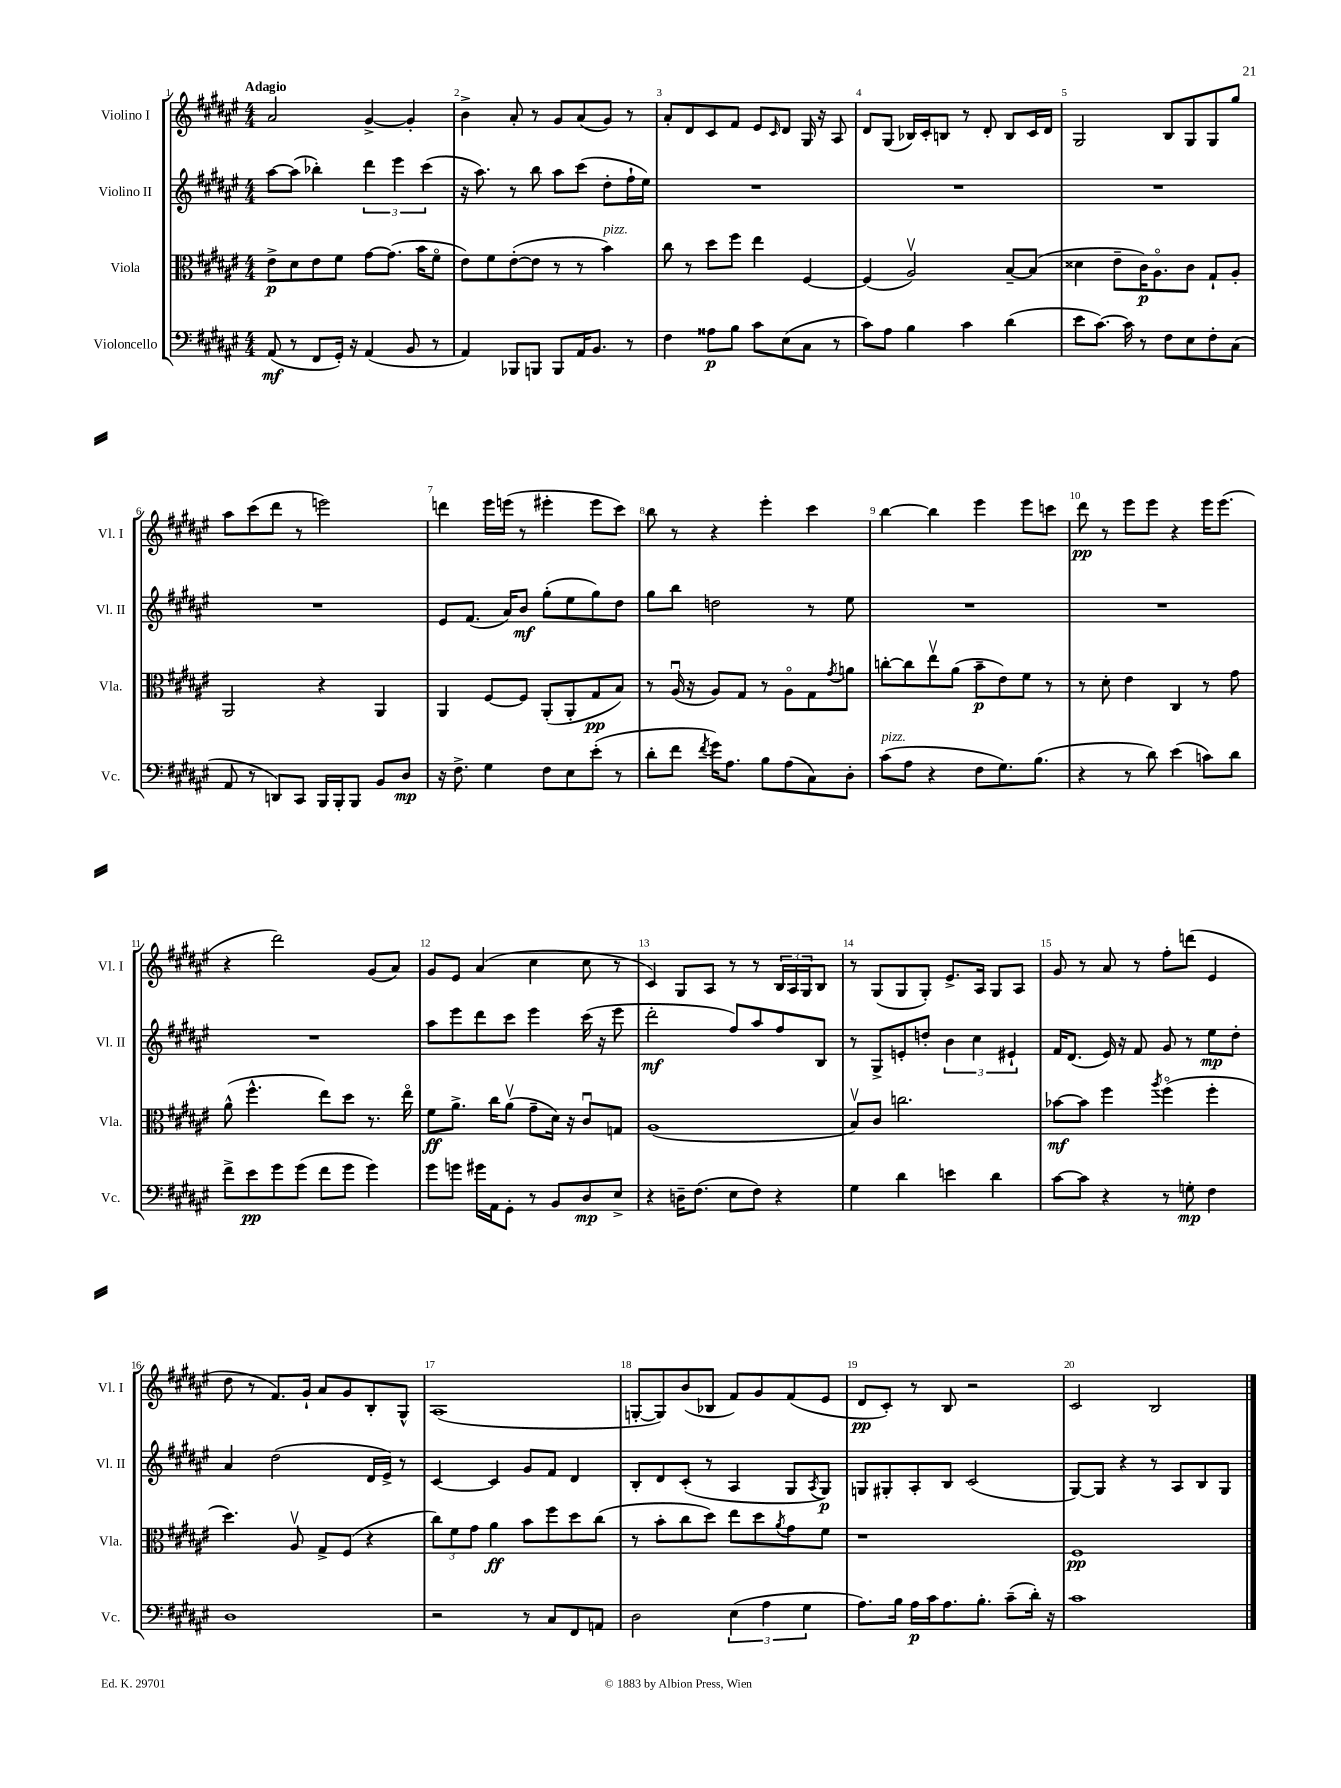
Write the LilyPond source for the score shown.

<<
\new StaffGroup <<
\new Staff = "s0" \with { instrumentName = "Violino I" shortInstrumentName = "Vl. I" } {
    \clef treble \key fis \major \numericTimeSignature \time 4/4 \tempo "Adagio"
    ais'2 gis'4~-> gis'4-. |
    b'4-> ais'8-. r8 gis'8 ais'8( gis'8) r8 |
    ais'8-. dis'8 cis'8 fis'8 eis'8 \grace { cis'16 } dis'8 gis16 r16 ais8 |
    dis'8 gis8( bes16) cis'16-. b8 r8 dis'8-. b8 cis'16 dis'16 |
    gis2 b8 gis8 gis8 gis''8 |
    ais''8 cis'''8( dis'''8 r8 e'''2) |
    d'''4 eis'''16 e'''16( r8 eis'''4-. eis'''8 cis'''8) |
    b''8 r8 r4 eis'''4-. cis'''4 |
    b''4~ b''4 eis'''4 eis'''8 c'''8 |
    dis'''8\pp r8 eis'''8 eis'''8 r4 eis'''16 eis'''8.( |
    r4 dis'''2) gis'8( ais'8) |
    gis'8 eis'8 ais'4( cis''4 cis''8 r8 |
    cis'4) gis8 ais8 r8 r8 \tuplet 3/2 { b16 ais16 gis16 } b8 |
    r8 gis8( gis8 gis8-.) eis'8.-> ais16 gis8 ais8 |
    gis'8 r8 ais'8 r8 fis''8-. d'''8( eis'4 |
    dis''8 r8 fis'8.) gis'16-! ais'8 gis'8 b8-. gis8-^ |
    ais1( |
    g8~-. g8) b'8( bes8 fis'8) gis'8 fis'8( eis'8 |
    dis'8\pp cis'8-.) r8 b8 r2 |
    cis'2 b2 \bar "|." |
}
\new Staff = "s1" \with { instrumentName = "Violino II" shortInstrumentName = "Vl. II" } {
    \clef treble \key fis \major \numericTimeSignature \time 4/4
    ais''8~ ais''8( bes''4-.) \tuplet 3/2 { dis'''4 eis'''4 cis'''4( } |
    r16 ais''8.) r8 b''8 ais''8 cis'''8( dis''8-. fis''16-! eis''16) |
    R1 |
    R1 |
    R1 |
    R1 |
    eis'8 fis'8.( ais'16) b'8\mf gis''8-.( eis''8 gis''8) dis''8 |
    gis''8 b''8 d''2 r8 eis''8 |
    R1 |
    R1 |
    R1 |
    ais''8 eis'''8 dis'''8 cis'''8 eis'''4 cis'''16( r16 eis'''8 |
    dis'''2-.\mf fis''8) ais''8 fis''8 b8 |
    r8 gis8-> e'8-. d''8-. \tuplet 3/2 { b'4 cis''4 eis'4-! } |
    fis'16 dis'8.( eis'16) r16 fis'8 gis'8 r8 eis''8\mp dis''8-. |
    ais'4 dis''2( dis'16 eis'16->) r8 |
    cis'4~ cis'4 gis'8 fis'8 dis'4 |
    b8-. dis'8 cis'8-.( r8 ais4 gis8 \acciaccatura { ais8 } gis8\p) |
    g8 gis8-. ais8-. b8 cis'2( |
    gis8~) gis8 r4 r8 ais8 b8 gis8 \bar "|." |
}
\new Staff = "s2" \with { instrumentName = "Viola" shortInstrumentName = "Vla." } {
    \clef alto \key fis \major \numericTimeSignature \time 4/4
    eis'8->\p dis'8 eis'8 fis'8 gis'8~ gis'8.( b'16 fis'8\flageolet |
    eis'8) fis'8 eis'8~-.( eis'8 r8 r8 b'4^\markup { \italic "pizz." }) |
    cis''8 r8 dis''8 fis''8 eis''4 fis4~ |
    fis4( ais2\upbow) b8~-- b8( |
    disis'4 eis'8-- cis'16\p) ais8.\flageolet cis'8 gis8-! ais8-. |
    ais,2 r4 ais,4 |
    ais,4 fis8~ fis8 ais,8-.( ais,8-. gis8\pp b8) |
    r8 ais16\downbow( r16 ais8) gis8 r8 ais8\flageolet gis8 \acciaccatura { gis'8 } a'8 |
    c''8~-. c''8 eis''8\upbow ais'8( b'8--\p eis'8) fis'8 r8 |
    r8 dis'8-. eis'4 cis4 r8 gis'8 |
    ais'8-^( fis''4.-^ eis''8) dis''8 r8. eis''16\flageolet |
    fis'8\ff ais'8.-> cis''16 ais'8\upbow( gis'8-- dis'16) r16 cis'8\downbow g8 |
    ais1( |
    b8\upbow) cis'8 c''2. |
    bes'8~\mf bes'8 fis''4 \acciaccatura { ais''8 } fis''4\flageolet( fis''4-. |
    dis''4.) ais8\upbow gis8-> fis8( r4 |
    \tuplet 3/2 { cis''8) fis'8 gis'8 } ais'4\ff b'8 fis''8 dis''8 cis''8( |
    r8 b'8-. cis''8 dis''8) eis''8 dis''8 \acciaccatura { ais'8 } gis'8 fis'8 |
    r1 |
    fis1\pp \bar "|." |
}
\new Staff = "s3" \with { instrumentName = "Violoncello" shortInstrumentName = "Vc." } {
    \clef bass \key fis \major \numericTimeSignature \time 4/4
    ais,8\mf( r8 fis,8 gis,16-.) r16 ais,4( b,8 r8 |
    ais,4) bes,,8 b,,8 b,,8 ais,16 b,8. r8 |
    fis4 aisis8\p b8 cis'8 eis8( cis8 r8 |
    cis'8) ais8 b4 cis'4 dis'4( |
    eis'8 cis'8.~) cis'16 r8 fis8 eis8 fis8-. cis8( |
    ais,8 r8 d,8) cis,8 b,,16 b,,16-. b,,8 b,8 dis8\mp |
    r16 fis8.-> gis4 fis8 eis8 eis'8-.( r8 |
    dis'8-. fis'8 \acciaccatura { fis'8 } gis'16) ais8. b8 ais8( cis8) dis8-. |
    cis'8^\markup { \italic "pizz." }( ais8 r4 fis8 gis8.) b8.( |
    r4 r8 dis'8) eis'4( c'8) dis'8 |
    fis'8-> eis'8\pp gis'8 gis'8( fis'8 gis'8 gis'4) |
    gis'8 g'8 gis'16 ais,16 gis,8-. r8 b,8 dis8\mp eis8-> |
    r4 d16-- fis8.( eis8 fis8) r4 |
    gis4 dis'4 e'4 dis'4 |
    cis'8~ cis'8 r4 r8 g8-.\mp fis4 |
    dis1 |
    r2 r8 cis8 fis,8 a,8 |
    dis2 \tuplet 3/2 { eis4( ais4 gis4 } |
    ais8.) b16 ais16\p cis'16 ais8. b8.-. cis'8--( dis'16-.) r16 |
    cis'1 \bar "|." |
}
>>
>>
\layout { \context { \Score \override BarNumber.break-visibility = ##(#f #t #t) barNumberVisibility = #all-bar-numbers-visible } }
